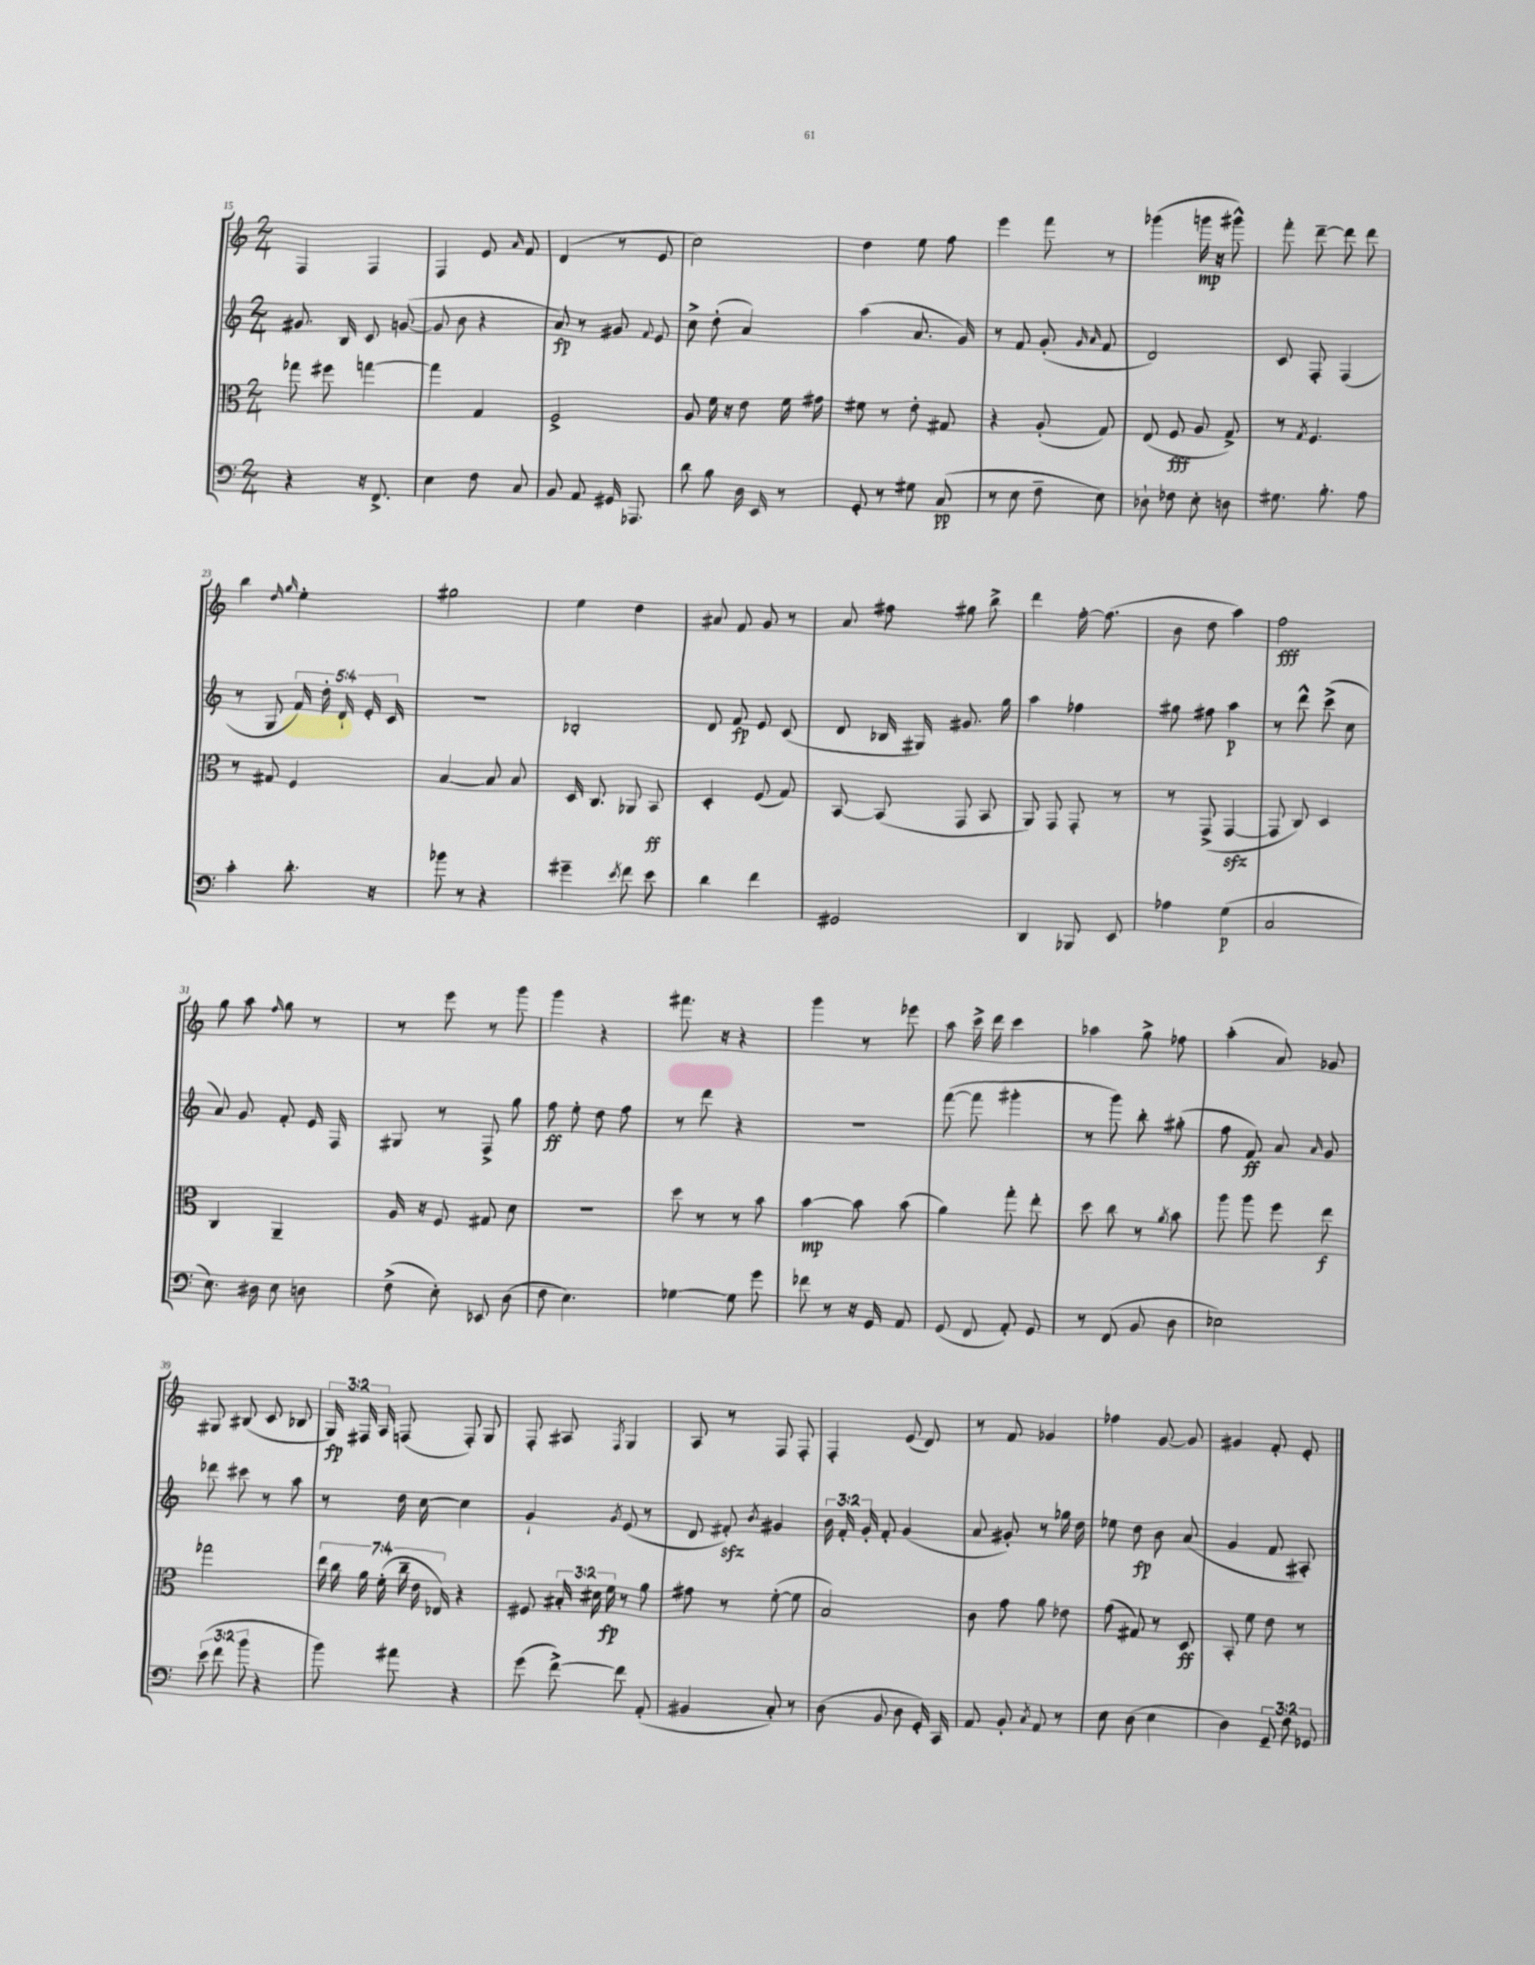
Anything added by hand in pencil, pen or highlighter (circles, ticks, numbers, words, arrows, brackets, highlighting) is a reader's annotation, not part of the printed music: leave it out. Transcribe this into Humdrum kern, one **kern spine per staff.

**kern	**dynam	**kern	**dynam	**kern	**dynam	**kern	**dynam
*part4	*part4	*part3	*part3	*part2	*part2	*part1	*part1
*staff4	*staff4	*staff3	*staff3	*staff2	*staff2	*staff1	*staff1
*clefF4	*	*clefC3	*	*clefG2	*	*clefG2	*
*k[]	*	*k[]	*	*k[]	*	*k[]	*
*M2/4	*	*M2/4	*	*M2/4	*	*M2/4	*
=15	=15	=15	=15	=15	=15	=15	=15
4r	.	8gg-X\	.	8.g#X/	.	4F/	.
.	.	8ff#X\	.	.	.	.	.
.	.	.	.	16B/	.	.	.
16r	.	[4ggn\	.	8c/	.	4F/	.
8.FF^/	.	.	.	.	.	.	.
.	.	.	.	([8gn/	.	.	.
=16	=16	=16	=16	=16	=16	=16	=16
4E\	.	4gg\]	.	8g/]	.	4F/	.
.	.	.	.	8b\	.	.	.
8F\	.	4G/	.	4r	.	8e/	.
.	.	.	.	.	.	16qqa/	.
8C/	.	.	.	.	.	8f/	.
=17	=17	=17	=17	=17	=17	=17	=17
8BB/	.	2F^/	.	8a/)	fp	(4d/	.
8AA/	.	.	.	8r	.	.	.
16GG#X/	.	.	.	8g#X/	.	8r	.
8.AAA-X/	.	.	.	.	.	.	.
.	.	.	.	8qqf/	.	.	.
.	.	.	.	8e/	.	8e/	.
=18	=18	=18	=18	=18	=18	=18	=18
8d\	.	8A/	.	8cc^\	.	2cc\)	.
8B\	.	16f\	.	(8dd'\	.	.	.
.	.	16r	.	.	.	.	.
16D\	.	8e\	.	4a/)	.	.	.
16EE/	.	.	.	.	.	.	.
8r	.	16f\	.	.	.	.	.
.	.	16g#X\	.	.	.	.	.
=19	=19	=19	=19	=19	=19	=19	=19
8GG'/	.	8f#X\	.	(4aa\	.	4dd\	.
8r	.	8r	.	.	.	.	.
8G#X\	.	8e'\	.	8.a/	.	8ee\	.
(8C/	pp	8G#X/	.	.	.	8ff\	.
.	.	.	.	16g/)	.	.	.
=20	=20	=20	=20	=20	=20	=20	=20
8r	.	4r	.	8r	.	4eee\	.
8E\	.	.	.	8f/	.	.	.
8F~\	.	(8A'/	.	(8g'/	.	8fff\	.
.	.	.	.	16qqg/	.	.	.
.	.	.	.	16qqa/	.	.	.
8E\)	.	8G/)	.	8f/	.	8r	.
=21	=21	=21	=21	=21	=21	=21	=21
8D-X`\	.	(8E/	.	2d/)	.	(4ggg-X\	.
8F-X\	.	8F/	fff	.	.	.	.
8E'\	.	8A/	.	.	.	16gggn\	mp
.	.	.	.	.	.	16r	.
8Dn\	.	8G^/)	.	.	.	8ggg#X^^\)	.
=22	=22	=22	=22	=22	=22	=22	=22
8.G#X\	.	8r	.	8c/	.	8fff'\	.
.	.	8qG/	.	.	.	.	.
.	.	4.F/	.	8F'/	.	[8ddd~\	.
8.B'\	.	.	.	.	.	.	.
.	.	.	.	(4F/	.	8ddd\]	.
8A\	.	.	.	.	.	8ddd\	.
!!LO:LB:g=z
=23	=23	=23	=23	=23	=23	=23	=23
4c'\	.	8r	.	8r	.	4bb\	.
.	.	8G#X/	.	8G/	.	.	.
.	.	.	.	.	.	16qqdd/	.
.	.	.	.	.	.	16qqgg/	.
8.d'\	.	4F/	.	20f/)	.	4ee'\	.
.	.	.	.	20dd'\	.	.	.
.	.	.	.	20d`/	.	.	.
.	.	.	.	20e'/	.	.	.
16r	.	.	.	.	.	.	.
.	.	.	.	20c/	.	.	.
=24	=24	=24	=24	=24	=24	=24	=24
8b-X\	.	[4B/	.	2r	.	2gg#X\	.
8r	.	.	.	.	.	.	.
4r	.	8B/]	.	.	.	.	.
.	.	8B/	.	.	.	.	.
=25	=25	=25	=25	=25	=25	=25	=25
4g#X~\	.	16D/	.	2B-X'/	.	4ee\	.
.	.	8.C/	.	.	.	.	.
8qe/	.	.	.	.	.	.	.
8f\	.	8AA-X/	.	.	.	4dd\	.
8e\	.	8BB/	ff	.	.	.	.
=26	=26	=26	=26	=26	=26	=26	=26
4d\	.	4D'/	.	8d/	.	8a#X/	.
.	.	.	.	8f/	fp	8f/	.
4f\	.	(8F/	.	8e/	.	8g/	.
.	.	8G/)	.	(8c/	.	8r	.
=27	=27	=27	=27	=27	=27	=27	=27
2GG#X/	.	[8BB/	.	8d/	.	8a/	.
.	.	(8BB/]	.	16B-X/	.	8ff#X\	.
.	.	.	.	16G#X/)	.	.	.
.	.	8GG/	.	8.g#X/	.	8gg#X\	.
.	.	8BB/	.	.	.	8bb^\	.
.	.	.	.	16gg\	.	.	.
=28	=28	=28	=28	=28	=28	=28	=28
4DD/	.	8AA/)	.	4aa\	.	4ddd\	.
.	.	8GG/	.	.	.	.	.
8BBB-X/	.	8GG'/	.	4ff-X\	.	[16ff'\	.
.	.	.	.	.	.	(8.ff\]	.
8EE/	.	8r	.	.	.	.	.
=29	=29	=29	=29	=29	=29	=29	=29
4A-X\	.	8r	.	8gg#X\	.	8b\	.
.	.	(8GG^/	.	8ff#X\	.	8dd\	.
(4G\	p	[4GGzz/	.	4aa\	p	4aa\)	.
=30	=30	=30	=30	=30	=30	=30	=30
2C/	.	8GG/]	.	8r	.	2ff\	fff
.	.	8C/)	.	8ddd^^\	.	.	.
.	.	4D/	.	(8ccc^\	.	.	.
.	.	.	.	8cc\	.	.	.
!!LO:LB:g=z
=31	=31	=31	=31	=31	=31	=31	=31
8.E\)	.	4C/	.	8a/)	.	8gg\	.
.	.	.	.	8g/	.	8aa\	.
16D#X\	.	.	.	.	.	.	.
.	.	.	.	.	.	16qqff/	.
8E\	.	4AA~/	.	8f'/	.	8gg\	.
8Dn\	.	.	.	16e/	.	8r	.
.	.	.	.	16F/	.	.	.
=32	=32	=32	=32	=32	=32	=32	=32
(8F^\	.	16A/	.	8G#X/	.	8r	.
.	.	16r	.	.	.	.	.
8E'\)	.	8F/	.	8r	.	8eee\	.
8EE-X/	.	8G#X/	.	8F^/	.	8r	.
(8D\	.	8d\	.	8gg\	.	8ggg\	.
=33	=33	=33	=33	=33	=33	=33	=33
8F\	.	2r	.	8ff\	ff	4ggg\	.
4.E\)	.	.	.	8ee'\	.	.	.
.	.	.	.	8dd\	.	4r	.
.	.	.	.	8ff\	.	.	.
=34	=34	=34	=34	=34	=34	=34	=34
[4G-X\	.	8dd\	.	8r	.	8.fff#X\	.
.	.	8r	.	8ddd\	.	.	.
.	.	.	.	.	.	16r	.
8G-\]	.	8r	.	4r	.	4r	.
8g\	.	8b\	.	.	.	.	.
=35	=35	=35	=35	=35	=35	=35	=35
8f-X\	.	[4b\	mp	2r	.	4ggg\	.
8r	.	.	.	.	.	.	.
16r	.	8b\]	.	.	.	8r	.
16GG/	.	.	.	.	.	.	.
8AA/	.	(8b\	.	.	.	8eee-X\	.
=36	=36	=36	=36	=36	=36	=36	=36
(8GG/	.	4a\)	.	([8fff\	.	8aa\	.
8FF/	.	.	.	8fff\]	.	16ccc^\	.
.	.	.	.	.	.	16ddd\	.
8AA'/)	.	8gg'\	.	4ggg#X'\	.	4ccc\	.
8GG/	.	8ee'\	.	.	.	.	.
=37	=37	=37	=37	=37	=37	=37	=37
8r	.	8dd\	.	8r	.	4aa-X\	.
(8FF/	.	8cc\	.	8ggg\)	.	.	.
8BB/	.	8r	.	8bb'\	.	8gg^\	.
.	.	8qa/	.	.	.	.	.
8D\	.	8b\	.	(8gg#X'\	.	8ff-X\	.
=38	=38	=38	=38	=38	=38	=38	=38
2E-X\)	.	8aa\	.	8ff\	.	(4aa'\	.
.	.	8aa\	.	8f/)	ff	.	.
.	.	8ff\	.	8a/	.	8a/)	.
.	.	.	.	16qqa/	.	.	.
.	.	8ee\	f	8g/	.	8g-X/	.
!!LO:LB:g=z
=39	=39	=39	=39	=39	=39	=39	=39
(12e\	.	2gg-X\	.	8ddd-X\	.	8G#X/	.
12f\	.	.	.	.	.	.	.
.	.	.	.	8ccc#X\	.	(8B#X/	.
12b\	.	.	.	.	.	.	.
4r	.	.	.	8r	.	8c/	.
.	.	.	.	8aa\	.	8B-X/	.
=40	=40	=40	=40	=40	=40	=40	=40
8b\)	.	28ee\	.	8r	.	24G/)	fp
.	.	28cc\	.	.	.	.	.
.	.	.	.	.	.	24F#X/	.
.	.	28a\	.	.	.	.	.
.	.	.	.	.	.	24A/	.
.	.	(28f'\	.	.	.	.	.
8a#X\	.	.	.	16dd\	.	(8Fn/	.
.	.	28cc~\	.	.	.	.	.
.	.	28e\	.	.	.	.	.
.	.	.	.	[16cc\	.	.	.
.	.	28E-X/)	.	.	.	.	.
4r	.	4r	.	4cc\]	.	8F'/)	.
.	.	.	.	.	.	8G/	.
=41	=41	=41	=41	=41	=41	=41	=41
(8g\	.	8F#X/	.	4g`/	.	8F'/	.
[8f^\)	.	24B#X'/	.	.	.	8A#X/	.
.	.	24d#X\	.	.	.	.	.
.	.	24f\	fp	.	.	.	.
.	.	.	.	8qg/	.	8qF/	.
8f\]	.	8r	.	(8e/	.	4G/	.
(8AA'/	.	8a\	.	8r	.	.	.
=42	=42	=42	=42	=42	=42	=42	=42
4BB#X/	.	8g#X\	.	8d/	.	8A/	.
.	.	8r	.	8f#Xzz'/)	.	8r	.
.	.	.	.	8qb/	.	.	.
8C'/)	.	([8f'\	.	4g#X/	.	8F/	.
8r	.	8f\]	.	.	.	8F'/	.
=43	=43	=43	=43	=43	=43	=43	=43
(8D\	.	2B/)	.	24b\	.	4F'/	.
.	.	.	.	24f'/	.	.	.
.	.	.	.	24g'/	.	.	.
8BB/	.	.	.	8f'/	.	.	.
8D\	.	.	.	(4g/	.	(8e/	.
16GG'/)	.	.	.	.	.	8d/)	.
16CC/	.	.	.	.	.	.	.
=44	=44	=44	=44	=44	=44	=44	=44
8AA/	.	8c\	.	8a/	.	8r	.
8BB'/	.	8g\	.	8g#X'/)	.	8f/	.
8qC/	.	.	.	.	.	.	.
8AA/	.	8a\	.	8r	.	4g-X/	.
8r	.	8e-X\	.	16gg-X\	.	.	.
.	.	.	.	16dd\	.	.	.
=45	=45	=45	=45	=45	=45	=45	=45
8E\	.	(8g\	.	8ee-X\	.	4ff-X\	.
(8D\	.	8G#X/)	.	8dd\	fp	.	.
4E\	.	8r	.	8b\	.	[8g/	.
.	.	8D/	ff	(8a/	.	8g/]	.
=46	=46	=46	=46	=46	=46	=46	=46
4D\)	.	8BB'/	.	4g/	.	4g#X/	.
.	.	8f\	.	.	.	.	.
12GG~/	.	8e\	.	8f/	.	8f'/	.
12F\	.	.	.	.	.	.	.
.	.	8r	.	8A#X'/)	.	8e'/	.
12GG-X/	.	.	.	.	.	.	.
==	==	==	==	==	==	==	==
*-	*-	*-	*-	*-	*-	*-	*-
